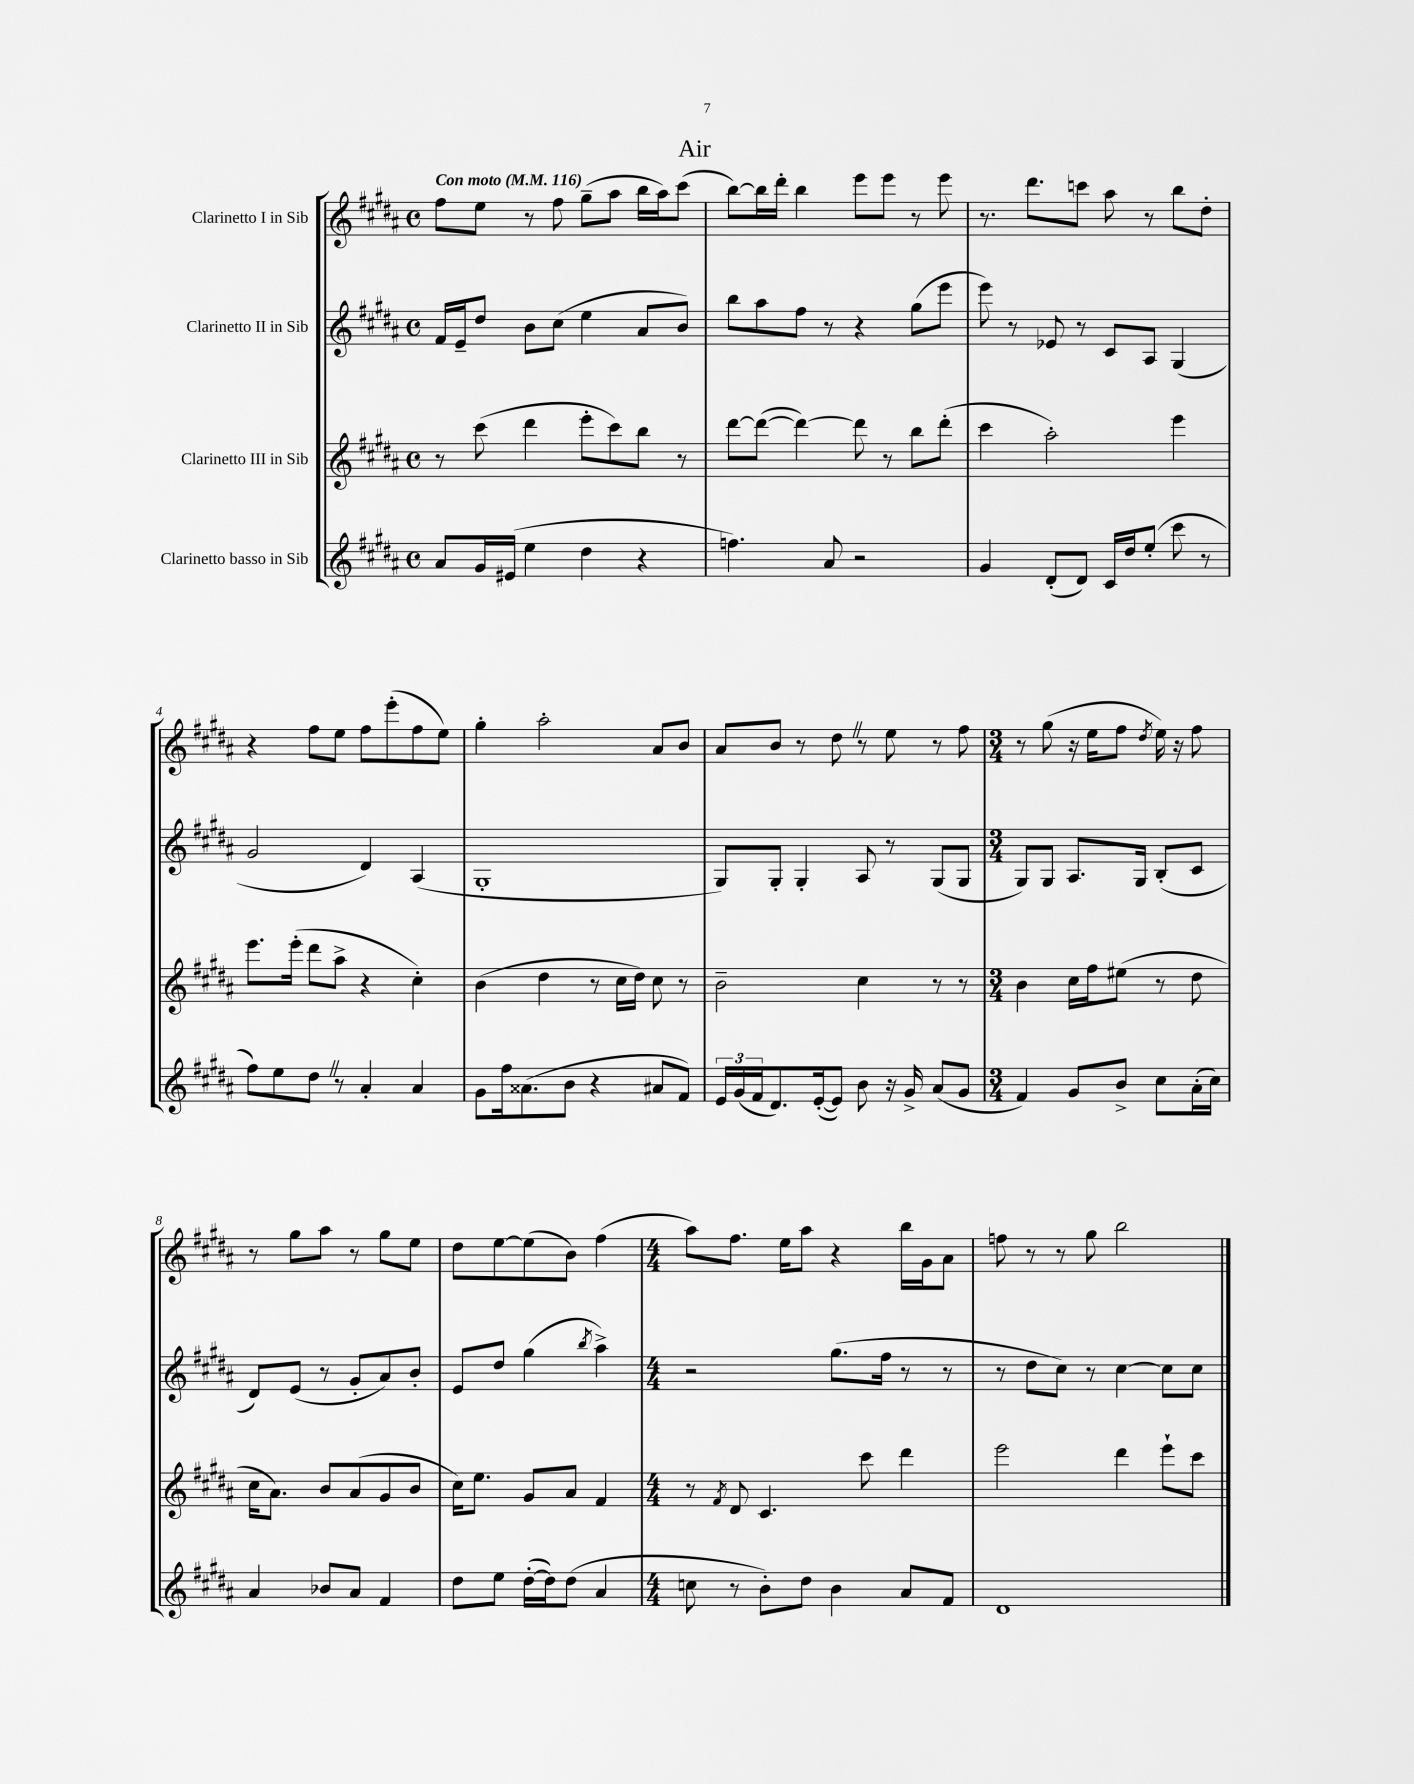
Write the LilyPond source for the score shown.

\header { title = "Air" }
<<
\new StaffGroup <<
\new Staff = "s0" \with { instrumentName = "Clarinetto I in Sib" } {
    \clef treble \key b \major \defaultTimeSignature \time 4/4 \tempo "Con moto" 4 = 116
    fis''8 e''8 r8 fis''8 gis''8--( ais''8 b''16 ais''16) cis'''8( |
    b''8~) b''16 dis'''16-. b''4 e'''8 e'''8 r8 e'''8 |
    r8. dis'''8. c'''8 ais''8 r8 b''8 dis''8-. |
    r4 fis''8 e''8 fis''8 e'''8-.( fis''8 e''8) |
    gis''4-. ais''2-. ais'8 b'8 |
    ais'8 b'8 r8 dis''8 \once \override BreathingSign.text = \markup { \musicglyph "scripts.caesura.straight" } \breathe r8 e''8 r8 fis''8 |
    \numericTimeSignature \time 3/4 r8 gis''8( r16 e''16 fis''8 \acciaccatura { dis''8 } e''16) r16 fis''8 |
    r8 gis''8 ais''8 r8 gis''8 e''8 |
    dis''8 e''8~ e''8( b'8) fis''4( |
    \numericTimeSignature \time 4/4 ais''8) fis''8. e''16 ais''8 r4 b''16 gis'16 ais'8 |
    f''8 r8 r8 gis''8 b''2 \bar "|." |
}
\new Staff = "s1" \with { instrumentName = "Clarinetto II in Sib" } {
    \clef treble \key b \major \defaultTimeSignature \time 4/4
    fis'16 e'16-- dis''8 b'8 cis''8( e''4 ais'8 b'8) |
    b''8 ais''8 fis''8 r8 r4 gis''8( e'''8 |
    e'''8) r8 ees'8 r8 cis'8 ais8 gis4( |
    gis'2 dis'4) ais4( |
    gis1-. |
    gis8) gis8-. gis4-. ais8 r8 gis8( gis8 |
    \numericTimeSignature \time 3/4 gis8) gis8 ais8. gis16 b8-.( cis'8 |
    dis'8) e'8( r8 gis'8-. ais'8) b'8-. |
    e'8 dis''8 gis''4( \acciaccatura { b''8 } ais''4->) |
    \numericTimeSignature \time 4/4 r2 gis''8.( fis''16 r8 r8 |
    r8 dis''8 cis''8) r8 cis''4~ cis''8 cis''8 \bar "|." |
}
\new Staff = "s2" \with { instrumentName = "Clarinetto III in Sib" } {
    \clef treble \key b \major \defaultTimeSignature \time 4/4
    r8 cis'''8( dis'''4 e'''8-. cis'''8) b''8 r8 |
    dis'''8~ dis'''8~( dis'''4~) dis'''8 r8 b''8 dis'''8-.( |
    cis'''4 ais''2-.) e'''4 |
    e'''8. e'''16-.( dis'''8 ais''8-> r4 cis''4-.) |
    b'4( dis''4 r8 cis''16 dis''16) cis''8 r8 |
    b'2-- cis''4 r8 r8 |
    \numericTimeSignature \time 3/4 b'4 cis''16 fis''16 eis''8( r8 dis''8 |
    cis''16 ais'8.) b'8 ais'8( gis'8 b'8 |
    cis''16) e''8. gis'8 ais'8 fis'4 |
    \numericTimeSignature \time 4/4 r8 \acciaccatura { fis'8 } dis'8 cis'4. cis'''8 dis'''4 |
    e'''2 dis'''4 e'''8-! cis'''8 \bar "|." |
}
\new Staff = "s3" \with { instrumentName = "Clarinetto basso in Sib" } {
    \clef treble \key b \major \defaultTimeSignature \time 4/4
    ais'8 gis'16 eis'16( e''4 dis''4 r4 |
    f''4.) ais'8 r2 |
    gis'4 dis'8-.( dis'8) cis'16 dis''16 e''8-.( cis'''8 r8 |
    fis''8) e''8 dis''8 \once \override BreathingSign.text = \markup { \musicglyph "scripts.caesura.straight" } \breathe r8 ais'4-. ais'4 |
    gis'8 fis''16 aisis'8.( b'8 r4 ais'8 fis'8) |
    \tuplet 3/2 { e'16 gis'16( fis'16 } dis'8.) e'16~-.( e'8) b'8 r16 gis'16-> ais'8( gis'8 |
    \numericTimeSignature \time 3/4 fis'4) gis'8 b'8-> cis''8 ais'16-.( cis''16) |
    ais'4 bes'8 ais'8 fis'4 |
    dis''8 e''8 dis''16~-.( dis''16) dis''8( ais'4 |
    \numericTimeSignature \time 4/4 c''8 r8 b'8-.) dis''8 b'4 ais'8 fis'8 |
    dis'1 \bar "|." |
}
>>
>>
